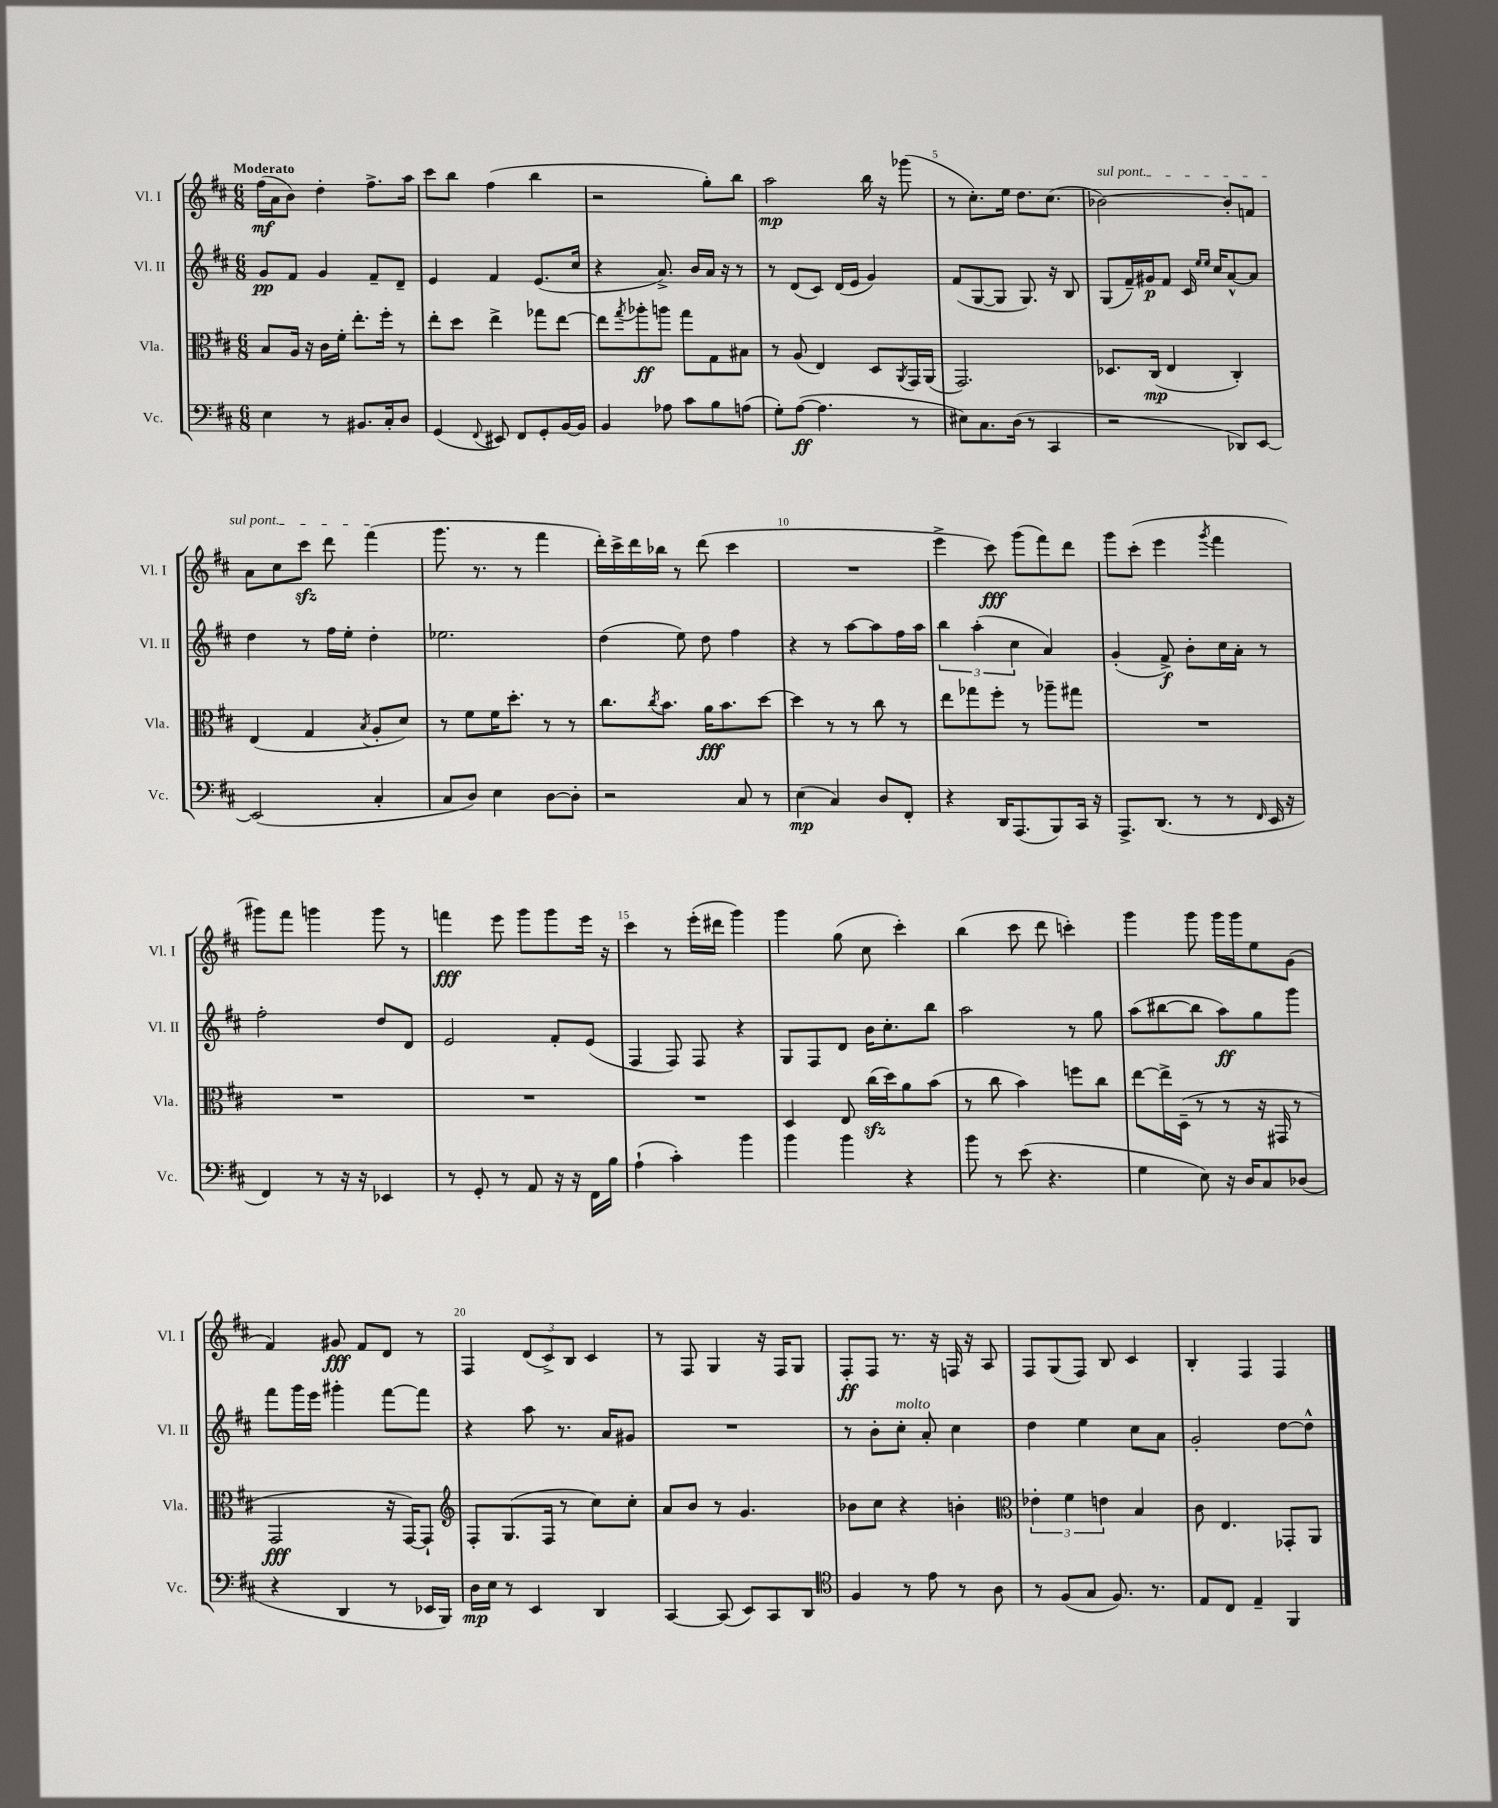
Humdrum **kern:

**kern	**dynam	**kern	**dynam	**kern	**dynam	**kern	**dynam
*part4	*part4	*part3	*part3	*part2	*part2	*part1	*part1
*staff4	*staff4	*staff3	*staff3	*staff2	*staff2	*staff1	*staff1
*I"Vc.	*	*I"Vla.	*	*I"Vl. II	*	*I"Vl. I	*
*I'Vc.	*	*I'Vla.	*	*I'Vl. II	*	*I'Vl. I	*
*clefF4	*	*clefC3	*	*clefG2	*	*clefG2	*
*k[f#c#]	*	*k[f#c#]	*	*k[f#c#]	*	*k[f#c#]	*
*M6/8	*	*M6/8	*	*M6/8	*	*M6/8	*
=1	=1	=1	=1	=1	=1	=1	=1
!	!	!	!	!	!	!LO:TX:a:B:t=Moderato	!
4E\	.	8B/L	.	8g/L	pp	(16ff#\LL	mf
.	.	.	.	.	.	16a\J	.
.	.	16A/Jk	.	8f#/J	.	8b\J)	.
.	.	16r	.	.	.	.	.
8r	.	16c#\LL	.	4g/	.	4dd'\	.
.	.	16f#'\JJ	.	.	.	.	.
8.BB#X/L	.	8.ee'\L	.	.	.	.	.
.	.	.	.	8f#~/L	.	8.ff#^\L	.
16C#'/k	.	16ff#'\Jk	.	.	.	.	.
8D/J	.	8r	.	8d~/J	.	.	.
.	.	.	.	.	.	16aa\Jk	.
=2	=2	=2	=2	=2	=2	=2	=2
(4GG/	.	8ee'\L	.	4e/	.	8ccc#\L	.
.	.	8dd\J	.	.	.	8bb\J	.
8qqFF#/	.	.	.	.	.	.	.
8EE#X/)	.	4ee^\	.	4f#/	.	(4ff#\	.
8FF#/L	.	.	.	.	.	.	.
8GG'/	.	8gg-X\L	.	(8.e/L	.	4bb\	.
[16BB/L	.	[8ee\J	.	.	.	.	.
16BB/JJ]	.	.	.	16cc#/Jk	.	.	.
=3	=3	=3	=3	=3	=3	=3	=3
4BB/	.	8ee\L]	.	4r	.	2r	.
.	.	8qgg/	.	.	.	.	.
.	.	8aa-X'\	ff	.	.	.	.
8A-X\	.	8aan\J	.	8.a^/)	.	.	.
8c#\L	.	8gg\L	.	.	.	.	.
.	.	.	.	16b/LL	.	.	.
8B\	.	8G\	.	16a/JJ	.	8gg'\L)	.
.	.	.	.	16r	.	.	.
(8An\J	.	8B#X\J	.	8r	.	8bb\J	.
=4	=4	=4	=4	=4	=4	=4	=4
8G'\L)	.	8r	.	8r	.	2aa\	mp
([8A\J	ff	(8A/	.	(8d/L	.	.	.
4.A\]	.	4E/)	.	8c#/J)	.	.	.
.	.	.	.	(16d/LL	.	.	.
.	.	.	.	16e/JJ	.	.	.
.	.	8D/L	.	4g/)	.	16bb\	.
.	.	.	.	.	.	16r	.
.	.	8qAA/	.	.	.	.	.
8r	.	16GG/L	.	.	.	(8ggg-X\	.
.	.	(16AA/JJ	.	.	.	.	.
=5	=5	=5	=5	=5	=5	=5	=5
8E#X\L)	.	2.GG/)	.	(8f#/L	.	8r	.
8.C#\	.	.	.	[8G/	.	8.cc#'\L)	.
.	.	.	.	8G/J]	.	.	.
(16D\Jk	.	.	.	.	.	16ee\Jk	.
8r	.	.	.	8.G/)	.	8.dd\L	.
4CC#/	.	.	.	.	.	.	.
.	.	.	.	16r	.	(8.cc#\J	.
.	.	.	.	8B/	.	.	.
=6	=6	=6	=6	=6	=6	=6	=6
!	!	!	!	!	!	!LO:TX:a:i:t=sul pont.	!
2r	.	8.D-X/L	.	(8G/L	.	[2b-X\)	.
.	.	.	.	16f#~/L)	.	.	.
.	.	(16C#/Jk	mp	16g#X/J	p	.	.
.	.	4E/	.	8f#/J	.	.	.
.	.	.	.	16c#/	.	.	.
.	.	.	.	16qqee/LL	.	.	.
.	.	.	.	16qqee/JJ	.	.	.
.	.	.	.	16cc#/KL	.	.	.
8DD-X/L)	.	4C#'/)	.	[8a^^/	.	8b-'/L]	.
[8EE/J	.	.	.	8a/J]	.	8fn/J	.
!!LO:LB:g=z
=7	=7	=7	=7	=7	=7	=7	=7
(2EE/]	.	(4E/	.	4dd\	.	8a\L	.
.	.	.	.	.	.	8cc#\	.
.	.	4G/	.	8r	.	8ccc#zz\J	.
.	.	.	.	16ff#\LL	.	8ddd\	.
.	.	.	.	16ee'\JJ	.	.	.
.	.	8qB/	.	.	.	.	.
4C#'/	.	8A'/L	.	4dd'\	.	(4fff#\	.
.	.	8d/J)	.	.	.	.	.
=8	=8	=8	=8	=8	=8	=8	=8
8C#/L	.	8r	.	2.ee-X\	.	8.ggg\	.
8D/J)	.	8f#\L	.	.	.	.	.
.	.	.	.	.	.	8.r	.
4E\	.	16f#\K	.	.	.	.	.
.	.	8.dd'\J	.	.	.	.	.
.	.	.	.	.	.	8r	.
[8D\L	.	8r	.	.	.	4fff#\	.
8D'\J]	.	8r	.	.	.	.	.
=9	=9	=9	=9	=9	=9	=9	=9
2r	.	8.cc#\L	.	(4dd\	.	16ddd'\LL)	.
.	.	.	.	.	.	16ccc#^\	.
.	.	.	.	.	.	16ddd\	.
.	.	8qcc#/	.	.	.	.	.
.	.	8.b\J	.	.	.	16bb-X\JJ	.
.	.	.	.	8ee\)	.	8r	.
.	.	16a\KL	fff	8dd\	.	(8ddd\	.
.	.	8.b\	.	.	.	.	.
8C#/	.	.	.	4ff#\	.	4ccc#\	.
8r	.	[8dd\J	.	.	.	.	.
=10	=10	=10	=10	=10	=10	=10	=10
(4E\	mp	4dd\]	.	4r	.	2.r	.
4C#/)	.	8r	.	8r	.	.	.
.	.	8r	.	[8aa\L	.	.	.
8D/L	.	8cc#\	.	8aa\]	.	.	.
8FF#'/J	.	8r	.	16ff#\L	.	.	.
.	.	.	.	16aa\JJ	.	.	.
=11	=11	=11	=11	=11	=11	=11	=11
4r	.	8ee\L	.	6bb\	.	4eee^\	.
.	.	8gg-X\	.	.	.	.	.
.	.	.	.	(6aa'\	.	.	.
16DD/KL	.	8ff#'\J	.	.	.	8ccc#\)	fff
(8.AAA/	.	.	.	.	.	.	.
.	.	.	.	6cc#\	.	.	.
.	.	8r	.	.	.	(8ggg\L	.
8BBB/)	.	8aa-X~\L	.	4a/)	.	8fff#\)	.
16CC#/Jk	.	8gg#X\J	.	.	.	8ddd\J	.
16r	.	.	.	.	.	.	.
=12	=12	=12	=12	=12	=12	=12	=12
8.AAA^/L	.	2.r	.	(4g'/	.	8ggg\L	.
.	.	.	.	.	.	(8ccc#'\J	.
(8.DD/J	.	.	.	.	.	.	.
.	.	.	.	8f#^/)	f	4eee\	.
8r	.	.	.	8b'\L	.	.	.
.	.	.	.	.	.	8qggg/	.
8r	.	.	.	16cc#\L	.	4fff#\	.
.	.	.	.	16a'\JJ	.	.	.
16qqFF#/	.	.	.	.	.	.	.
16EE/	.	.	.	8r	.	.	.
16r	.	.	.	.	.	.	.
!!LO:LB:g=z
=13	=13	=13	=13	=13	=13	=13	=13
4FF#/)	.	2.r	.	2ff#'\	.	8ggg#X\L)	.
.	.	.	.	.	.	8fff#\J	.
8r	.	.	.	.	.	4gggn\	.
16r	.	.	.	.	.	.	.
16r	.	.	.	.	.	.	.
4EE-X/	.	.	.	8dd/L	.	8ggg\	.
.	.	.	.	8d/J	.	8r	.
=14	=14	=14	=14	=14	=14	=14	=14
8r	.	2.r	.	2e/	.	4fffn\	fff
8GG'/	.	.	.	.	.	.	.
8r	.	.	.	.	.	8eee\	.
8AA/	.	.	.	.	.	8ggg\L	.
16r	.	.	.	8f#'/L	.	8ggg\	.
16r	.	.	.	.	.	.	.
16FF#\LL	.	.	.	(8e/J	.	16eee\Jk	.
16B\JJ	.	.	.	.	.	16r	.
=15	=15	=15	=15	=15	=15	=15	=15
(4A`\	.	2.r	.	4F#/	.	4ccc#\	.
4c#'\)	.	.	.	8F#/)	.	8r	.
.	.	.	.	8F#/	.	(16eee'\LL	.
.	.	.	.	.	.	16ddd#X\JJ	.
4b\	.	.	.	4r	.	4ggg\)	.
=16	=16	=16	=16	=16	=16	=16	=16
4b\	.	4D/	.	8G/L	.	4ggg\	.
.	.	.	.	8F#/	.	.	.
4b\	.	8E/	.	8d/J	.	(8gg\	.
.	.	(16cc#zz\LL	.	16b\KL	.	8cc#\	.
.	.	16dd\J)	.	8.cc#'\	.	.	.
4r	.	8a\	.	.	.	4ccc#'\)	.
.	.	(8b\J	.	8bb\J	.	.	.
=17	=17	=17	=17	=17	=17	=17	=17
8b\	.	8r	.	2aa\	.	(4bb\	.
8r	.	8cc#\	.	.	.	.	.
(8e\	.	4b\)	.	.	.	8ccc#\	.
4.r	.	.	.	.	.	8ddd\	.
.	.	8ffn\L	.	8r	.	4cccn'\)	.
.	.	8cc#\J	.	8gg\	.	.	.
=18	=18	=18	=18	=18	=18	=18	=18
4G\	.	[8ee\L	.	(8aa\L	.	4ggg\	.
.	.	16ee^\L]	.	[8bb#X\	.	.	.
.	.	(16D~\JJ	.	.	.	.	.
8E\)	.	8r	.	8bb#\J]	.	8ggg\	.
16r	.	8r	.	8aa\L)	ff	16ggg\LL	.
16D/KL	.	.	.	.	.	16ggg\J	.
8C#/	.	16r	.	8gg\	.	8ee\	.
.	.	16GG#X/	.	.	.	.	.
(8D-X/J	.	8r	.	8ggg\J	.	(8g\J	.
!!LO:LB:g=z
=19	=19	=19	=19	=19	=19	=19	=19
4r	.	2GG/	fff	8fff#\L	.	4f#/)	.
.	.	.	.	16ggg\L	.	.	.
.	.	.	.	16eee\JJ	.	.	.
4DD/	.	.	.	4ggg#X'\	.	8g#X/	fff
.	.	.	.	.	.	8f#/L	.
8r	.	16r	.	[8fff#\L	.	8d/J	.
.	.	[16GG/KL)	.	.	.	.	.
16EE-X/LL	.	8GG`/J]	.	8fff#\J]	.	8r	.
16BBB/JJ)	.	.	.	.	.	.	.
=20	=20	=20	=20	=20	=20	=20	=20
*	*	*clefG2	*	*	*	*	*
16D\LL	mp	8F#'/L	.	4r	.	4F#/	.
16E\JJ	.	.	.	.	.	.	.
8r	.	(8.G/	.	.	.	.	.
4EE/	.	.	.	8aa\	.	(12d/L	.
.	.	16F#/Jk	.	.	.	.	.
.	.	.	.	.	.	12c#^/)	.
.	.	8r	.	8.r	.	.	.
.	.	.	.	.	.	12B/J	.
4DD/	.	8cc#\L)	.	.	.	4c#/	.
.	.	.	.	16a/KL	.	.	.
.	.	8cc#'\J	.	8g#X/J	.	.	.
=21	=21	=21	=21	=21	=21	=21	=21
[4CC#/	.	8a/L	.	2.r	.	8r	.
.	.	8b/J	.	.	.	8F#/	.
(8CC#/]	.	8r	.	.	.	4G/	.
8EE/L)	.	4.g/	.	.	.	.	.
8CC#/	.	.	.	.	.	16r	.
.	.	.	.	.	.	16F#/KL	.
8DD/J	.	.	.	.	.	8G/J	.
=22	=22	=22	=22	=22	=22	=22	=22
*clefC4	*	*	*	*	*	*	*
4F#/	.	8b-X\L	.	8r	.	8F#'/L	ff
.	.	8cc#\J	.	8b'\L	.	8F#/J	.
!	!	!	!	!LO:TX:a:i:t=molto	!	!	!
8r	.	4r	.	8cc#'\J	.	8.r	.
8e\	.	.	.	8a'/	.	.	.
.	.	.	.	.	.	16r	.
8r	.	4bn'\	.	4cc#\	.	16Fn/	.
.	.	.	.	.	.	16r	.
8A\	.	.	.	.	.	8A/	.
=23	=23	=23	=23	=23	=23	=23	=23
*	*	*clefC3	*	*	*	*	*
8r	.	6e-X'\	.	4dd\	.	8F#/L	.
(8F#/L	.	.	.	.	.	(8G/	.
.	.	6f#\	.	.	.	.	.
8G/J	.	.	.	4ee\	.	8F#/J)	.
.	.	6en\	.	.	.	.	.
8.F#/)	.	.	.	.	.	8B/	.
.	.	4B/	.	8cc#\L	.	4c#/	.
8.r	.	.	.	.	.	.	.
.	.	.	.	8a\J	.	.	.
=24	=24	=24	=24	=24	=24	=24	=24
8E/L	.	8c#\	.	2g'/	.	4B'/	.
8C#/J	.	4.E/	.	.	.	.	.
4E~/	.	.	.	.	.	4F#/	.
4FF#/	.	8GG-X'/L	.	[8dd\L	.	4F#/	.
.	.	8AA/J	.	8dd^^\J]	.	.	.
==	==	==	==	==	==	==	==
*-	*-	*-	*-	*-	*-	*-	*-
